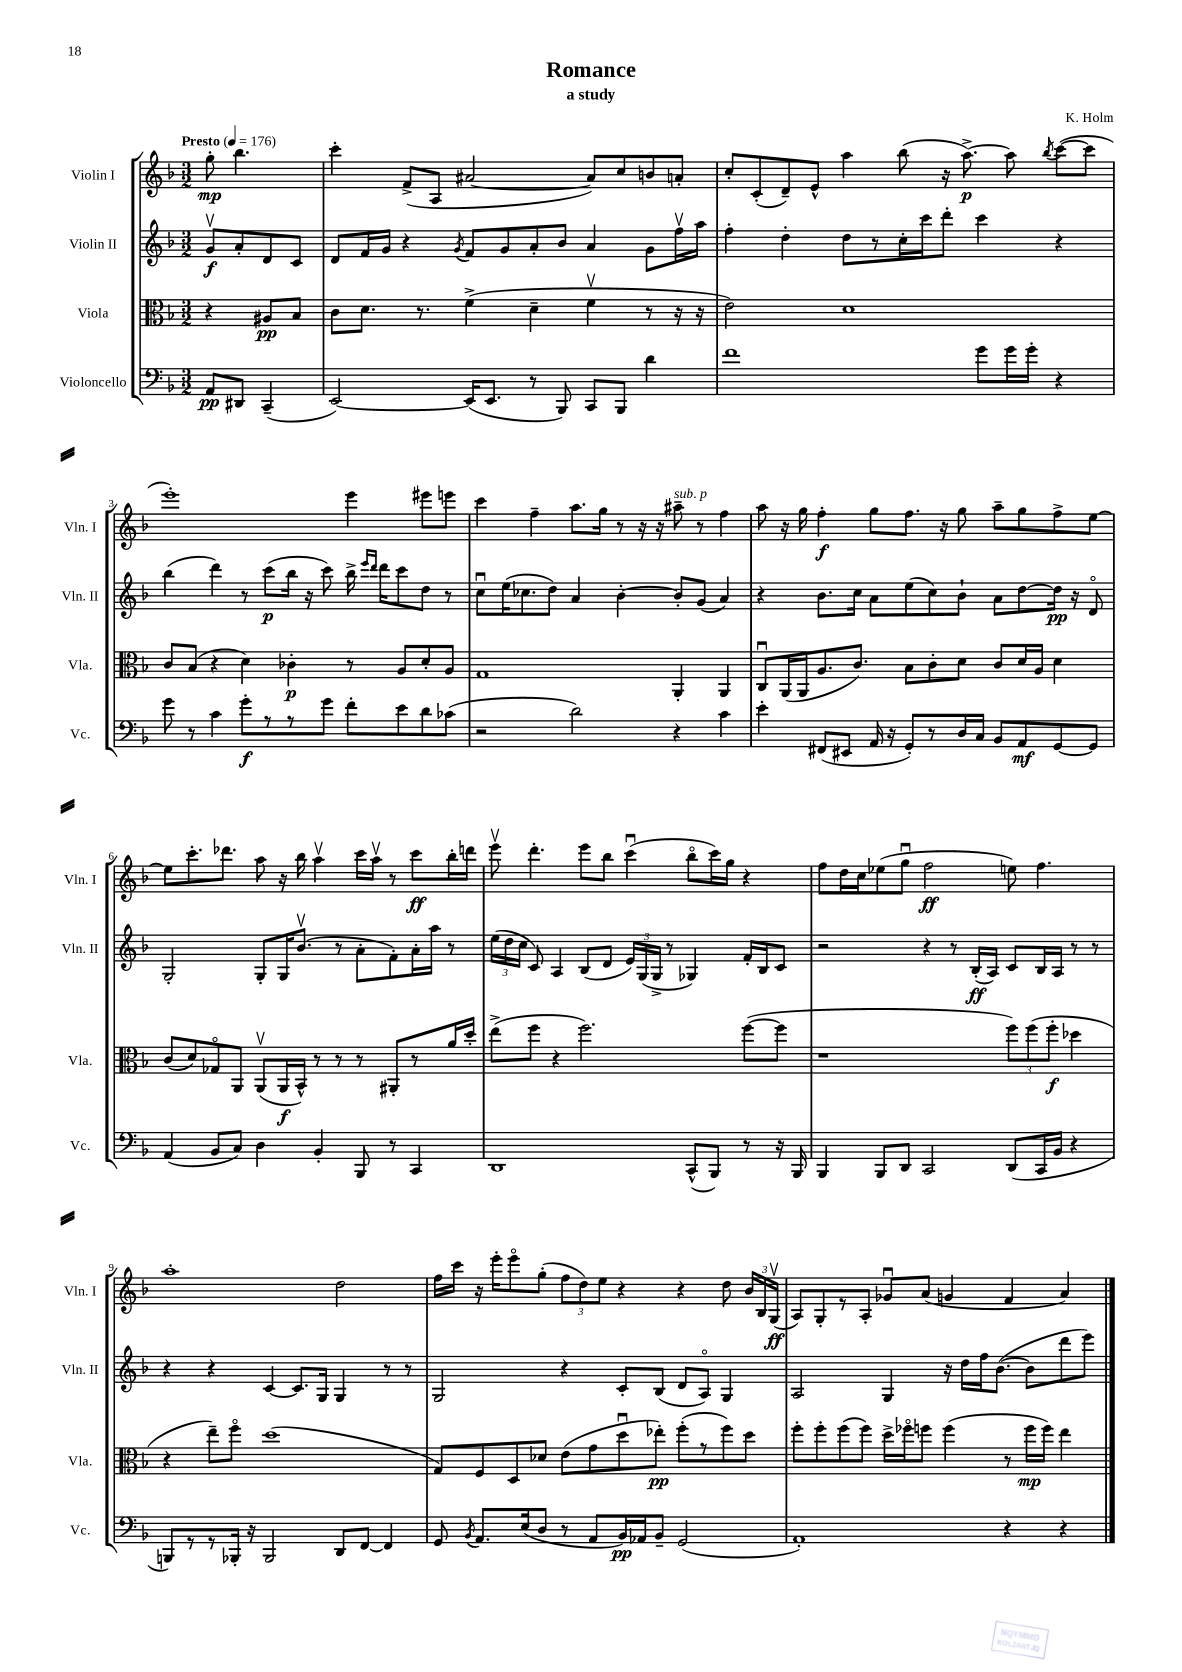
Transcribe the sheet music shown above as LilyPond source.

\header { title = "Romance" composer = "K. Holm" subtitle = "a study" }
<<
\new StaffGroup <<
\new Staff = "s0" \with { instrumentName = "Violin I" shortInstrumentName = "Vln. I" } {
    \clef treble \key f \major \numericTimeSignature \time 3/2 \partial 2 \tempo "Presto" 4 = 176
    \autoBeamOff g''8-.\mp bes''4. |
    c'''4-. f'8[->( a8] ais'2~ ais'8[) c''8 b'8 a'8]-. |
    c''8[-. c'8-.( d'8--) e'8]-^ a''4 bes''8( r16 a''8.~->\p) a''8 \acciaccatura { bes''8 } c'''8[~( c'''8] |
    e'''1-.) e'''4 eis'''8[ e'''8] |
    c'''4 f''4-- a''8.[ g''16] r8 r16 r16 ais''8--^\markup { \italic "sub. p" } r8 f''4 |
    a''8 r16 g''16 f''4-.\f g''8[ f''8.] r16 g''8 a''8[-- g''8 f''8-> e''8]~ |
    e''8[ c'''8.-. des'''8.] a''8 r16 bes''16 a''4\upbow c'''16[ a''16]\upbow r8 c'''8[\ff bes''16-. d'''16] |
    e'''8\upbow d'''4.-. e'''8[ bes''8] c'''4\downbow( bes''8[\flageolet c'''16) g''16] r4 |
    f''8[ d''16 c''16 ees''8( g''8]\downbow f''2\ff e''8) f''4. |
    a''1-. d''2 |
    f''16[ c'''16] r16 e'''16[-. e'''8\flageolet g''8]-.( \tuplet 3/2 { f''8[ d''8) e''8] } r4 r4 d''8 \tuplet 3/2 { bes'16[ bes16 g16]\upbow\ff( } |
    a8[) g8-. r8 a8]-. ges'8[\downbow a'8]( g'4 f'4 a'4) \bar "|." |
}
\new Staff = "s1" \with { instrumentName = "Violin II" shortInstrumentName = "Vln. II" } {
    \clef treble \key f \major \numericTimeSignature \time 3/2 \partial 2
    \autoBeamOff g'8[\upbow\f a'8-. d'8 c'8] |
    d'8[ f'16 g'16] r4 \acciaccatura { g'8 } f'8[ g'8 a'8-. bes'8] a'4 g'8[ f''16\upbow a''16] |
    f''4-. d''4-. d''8[ r8 c''16-. c'''16 d'''8]-. c'''4 r4 |
    bes''4( d'''4) r8 c'''8[\p( bes''16] r16 c'''8) bes''16-> \grace { e'''16[ d'''16] } d'''16[ c'''8 d''8] r8 |
    c''8[\downbow e''16( ces''8. d''8]) a'4 bes'4~-. bes'8[-. g'8]( a'4) |
    r4 bes'8.[ c''16] a'8[ e''8( c''8) bes'8]-! a'8[ d''8~ d''16]\pp r16 d'8\flageolet |
    g2-. g8[-. g16 bes'8.]\upbow( r8 a'8[-. f'8-.) a'16-. a''16] r8 |
    \tuplet 3/2 { e''16[( d''16 c''16] } c'8) a4 bes8[( d'8] \tuplet 3/2 { e'16[) g16( g16]-> } r8 ges4) f'16[-. bes16 c'8] |
    r2 r4 r8 bes16[-.\ff( a16]) c'8[ bes16 a16] r8 r8 |
    r4 r4 c'4~ c'8.[ g16] g4 r8 r8 |
    g2 r4 c'8[-. bes8]( d'8[ a8]\flageolet) g4 |
    a2 g4 r16 d''16[ f''16 bes'8.]~( bes'8[ d'''8 e'''8]) \bar "|." |
}
\new Staff = "s2" \with { instrumentName = "Viola" shortInstrumentName = "Vla." } {
    \clef alto \key f \major \numericTimeSignature \time 3/2 \partial 2
    \autoBeamOff r4 ais8[\pp bes8] |
    c'8[ d'8.] r8. f'4->( d'4-- f'4\upbow r8 r16 r16 |
    e'2) d'1 |
    c'8[ bes8]( r4 d'4) ces'4-.\p r8 a8[ d'8-. a8] |
    g1 a,4-. a,4 |
    c8[\downbow a,16( a,16 a8. c'8.]) bes8[ c'8-. d'8] c'8[ d'16 a16] d'4 |
    c'8[( d'8) ges8\flageolet a,8] a,8[\upbow( a,16\f bes,16]-^) r8 r8 r8 ais,8[-. r8 a'16 d''16]-. |
    e''8[->( f''8] r4 f''2.) f''8[~( f''8] |
    r1 \tuplet 3/2 { f''8[) f''8( f''8]-.\f } des''4 |
    r4 e''8[--) f''8]\flageolet d''1( |
    g8[) f8 d8 des'8] e'8[( g'8 d''8\downbow ees''8]-.\pp) f''8[-.( r8 f''8) d''8] |
    f''8[-. f''8-. f''8( f''8]) d''16[-> fes''16\flageolet f''8] f''4( r8 f''16[\mp f''16]) e''4 \bar "|." |
}
\new Staff = "s3" \with { instrumentName = "Violoncello" shortInstrumentName = "Vc." } {
    \clef bass \key f \major \numericTimeSignature \time 3/2 \partial 2
    \autoBeamOff a,8[\pp dis,8] c,4--( |
    e,2~) e,16[( e,8.] r8 bes,,8) c,8[ bes,,8] d'4 |
    f'1 g'8[ g'16 g'16]-. r4 |
    g'8 r8 c'4 g'8[-.\f r8 r8 g'8] f'8[-. e'8 d'8 ces'8]( |
    r2 d'2) r4 c'4 |
    e'4-. fis,8[( eis,8] a,16 r16 g,8[-.) r8 d16 c16] bes,8[ a,8\mf g,8~ g,8] |
    a,4( bes,8[ c8]) d4 bes,4-. bes,,8 r8 c,4 |
    d,1 c,8[-^( bes,,8]) r8 r16 bes,,16 |
    bes,,4 bes,,8[ d,8] c,2 d,8[( c,16 bes,16] r4 |
    b,,8[) r8 r8 bes,,16]-. r16 bes,,2 d,8[ f,8]~ f,4 |
    g,8 \acciaccatura { bes,8 } a,8.[ e16( d8] r8 a,8[ bes,16\pp) aes,16 bes,8]-- g,2( |
    a,1-.) r4 r4 \bar "|." |
}
>>
>>
